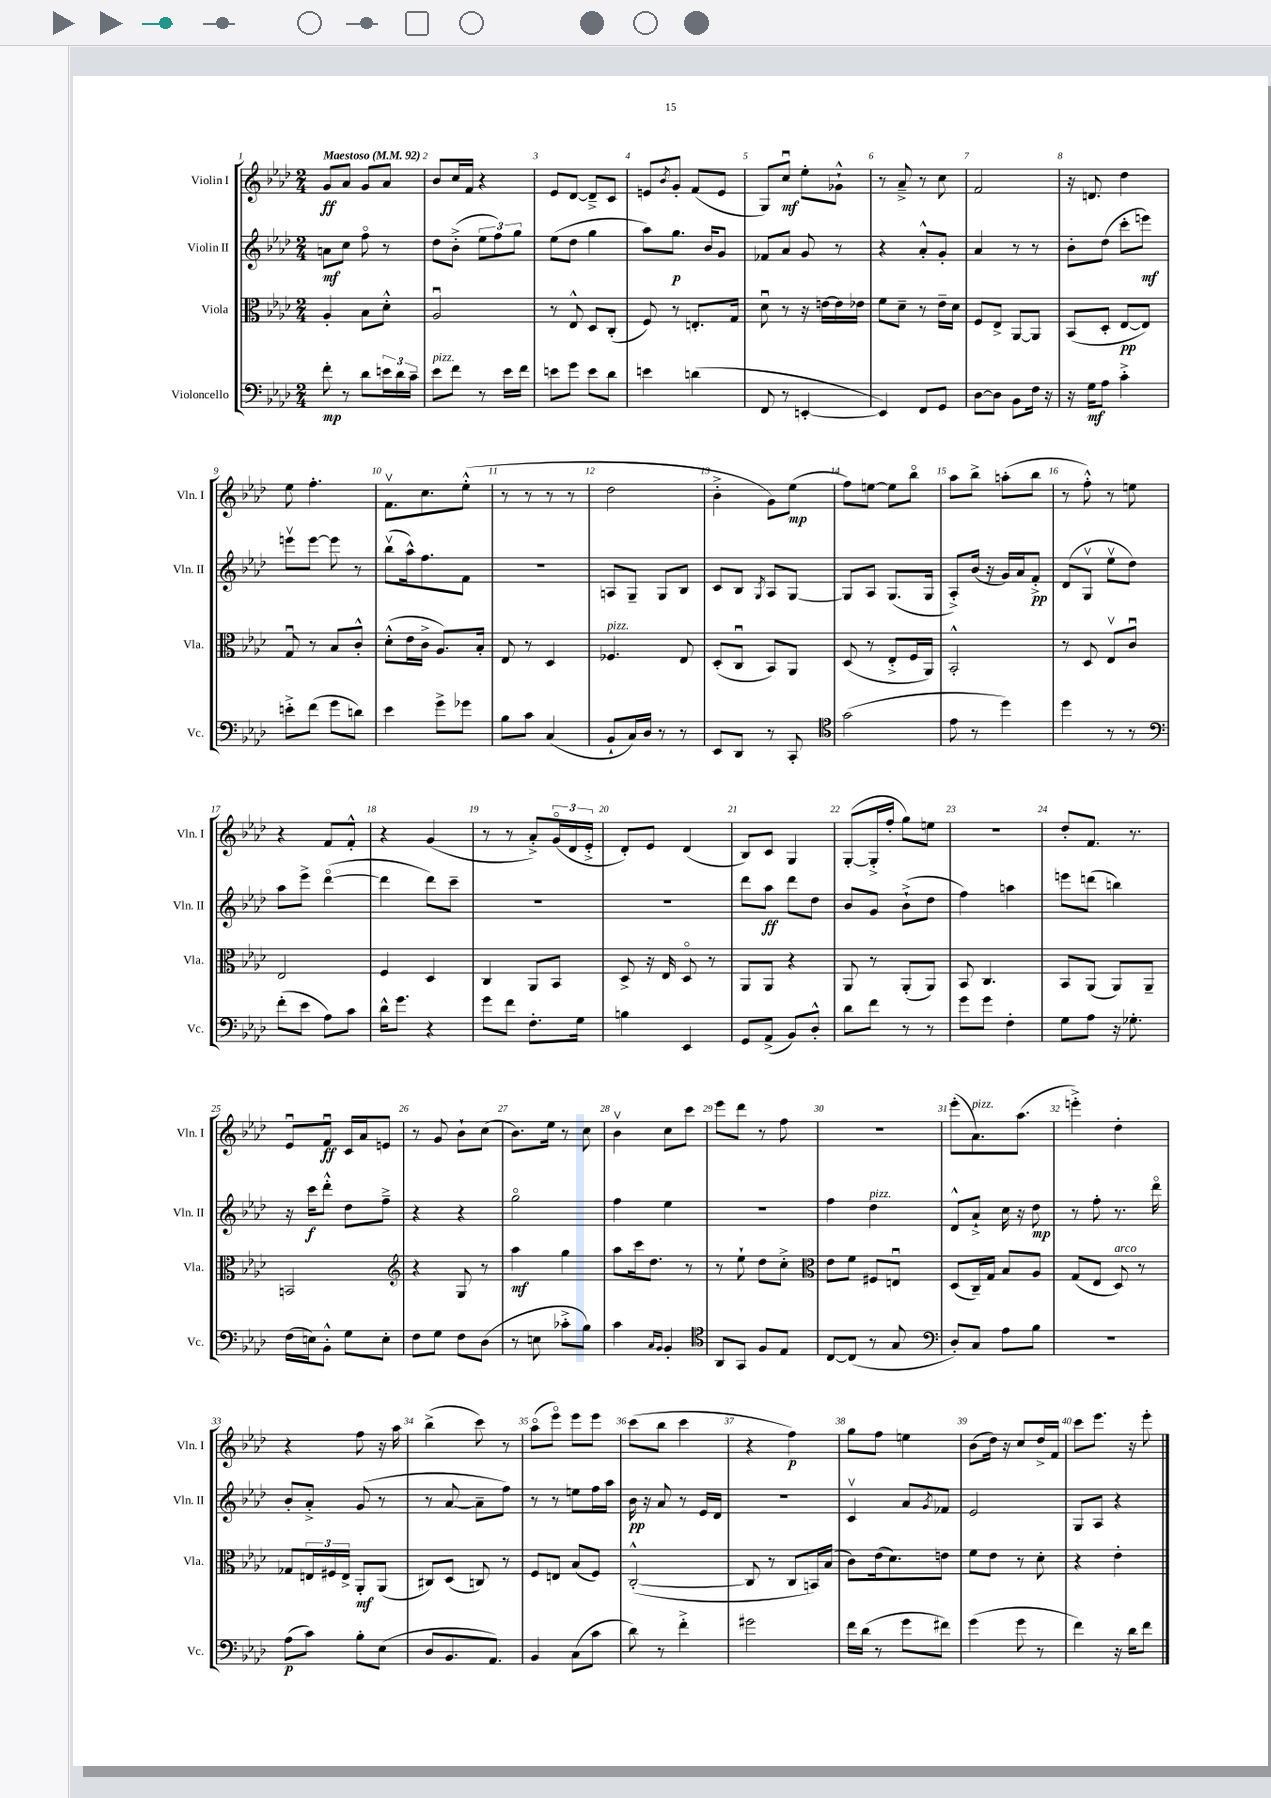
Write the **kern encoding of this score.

**kern	**kern	**kern	**kern
*staff4	*staff3	*staff2	*staff1
*clefF4	*clefC3	*clefG2	*clefG2
*k[b-e-a-d-]	*k[b-e-a-d-]	*k[b-e-a-d-]	*k[b-e-a-d-]
*M2/4	*M2/4	*M2/4	*M2/4
*MM92	*MM92	*MM92	*MM92
8f'	4A-'	8a	8g
8r	.	8cc	8a-
8d-	8B-	8ffo	8g
24e	8d-'^^	8r	8a-
24d-	.	.	.
24c~	.	.	.
=	=	=	=
8e-	2A-u	8dd-	8b-
8f	.	(8b-'^	16cc
.	.	.	16f
8r	.	12ee-	4r
.	.	12ff)	.
16e-	.	.	.
.	.	12gg	.
16f	.	.	.
=	=	=	=
8e	8r	(8ee-	8e-
8g	8E-^^	8dd-	[8d-
8e	8D-	4gg	8d-~^]
8d-	(8C'	.	8c
=	=	=	=
4e	8F)	8aa-)	8e
.	.	.	8qb-
.	8r	8.gg	8g'
(4d	8.E'	.	(8f
.	.	16b-	.
.	.	8g	8e
.	16G	.	.
=	=	=	=
8FF	8d-u	8f-	8G)
8r	8r	8a-	8ccu
[4EE'	16r	8g	8ee-'
.	[16e	.	.
.	16e]	8r	8g-`^^
.	16e-	.	.
=	=	=	=
4EE])	8f	4r	8r
.	8d-~	.	8a-~^
8FF	8r	8a-'^^	8r
8GG	16e-~	8g'	8cc
.	16d-	.	.
=	=	=	=
[8D-	8F	4a-	2f
8D-]	8E-^	.	.
8BB-	[8AA-	8r	.
16F	8AA-]	8r	.
16r	.	.	.
=	=	=	=
16r	(8BB-	8b-'	16r
16G	.	.	8.d
8A-	8D-'	(8dd-	.
4c'^	[8E-	8ccc'	4dd-
.	8E-])	8eee)	.
=	=	=	=
8e'^	8Gu	8eeev	8ee-
(8f	8r	[8eee	4.ff'
8g	8B-	8eee]	.
8d)	8c'^^	8r	.
=	=	=	=
4e-	(8d-'^^	(8bb-v	8.fv
.	16e-	16aa-^^)	.
.	16c^	8.ff	8.cc
8g^	8.A-)	.	.
8g-	.	8f	(8ee-'^^
.	16B-'	.	.
=	=	=	=
8B-	8E-	2r	8r
8c	8r	.	8r
(4C	4D-	.	8r
.	.	.	8r
=	=	=	=
8BB-`	4.F-	8A	2dd-
16C)	.	8G~	.
16D-	.	.	.
8r	.	8G	.
8r	8E-	8B-	.
=	=	=	=
8EE-	(8D-'	8c	4b-'^
8DD-	8Cu	8B-	.
.	.	8qG	.
8r	8BB-)	8A-	8g)
8CC'	8AA-	[8G	(8ee-
=	=	=	=
*clefC4	*	*	*
(2g	(8D-	8G]	8ff)
.	8r	8A-	[8ee
.	8E-'^	(8.G	8ee]
.	16F	.	8bb-o
.	16AA-)	16G	.
=	=	=	=
8e-	2BB-'^^	8A-'^)	8aa-
8r	.	(16b-	8bb-^
.	.	16r	.
4dd-)	.	16g)	(8aa'
.	.	16a-	.
.	.	8f'^	8bb-
=	=	=	=
4dd-	8r	(8d-	8r
.	8D-	8Gv	8ff'^^)
8r	8E-v	8ee-v	8r
8r	8cu	8dd-)	8ee
=	=	=	=
*clefF4	*	*	*
(8f'	2E-	8aa-	4r
8e-	.	8eee-^	.
8A-)	.	([4ddd-o	8f
8c	.	.	8f'^^
=	=	=	=
16d-^^	4F	4ddd-]	4r
8.g	.	.	.
4r	4D-	8ddd-)	(4g
.	.	8ccc~	.
=	=	=	=
8g	4C	2r	8r
8f	.	.	8r
8.F'	8AA-	.	8a-'^)
.	8BB-	.	(24go
.	.	.	24d-
16G	.	.	.
.	.	.	24e-'^
=	=	=	=
4B	8D-^	2r	8d-')
.	16r	.	8e-
.	16E-	.	.
4EE-	8D-o	.	(4d-
.	8r	.	.
=	=	=	=
8GG	8AA-	8ddd-	8B-)
(8AA-^	8AA-	8aa-	8c
8BB-)	4r	8ddd-	4G
8D-'^^	.	8dd-	.
=	=	=	=
8d-	8AA-	8b-	([8G'
8f	8r	8g	16G'^]
.	.	.	16ff'
8r	(8AA-'	(8b-`^	8gg)
8r	8AA-)	8dd-	8ee
=	=	=	=
8g	8BB-	4ff)	2r
8g	4.C	.	.
4F'	.	4aa	.
=	=	=	=
8G	8BB-	8eee	8dd-'
8A-	(8AA-	(8ddd	8.f
16r	8AA-)	4bb)	.
8.G-'	.	.	8.r
.	8AA-~	.	.
=	=	=	=
(16F	2BB	16r	8e-u
16E)	.	16ccc	.
8BB-'^^	.	8ddd-'^^	8fu
8G	.	8dd-	16c
.	.	.	16a-
8E'	.	8ff~^	8e
=	=	=	=
*	*clefG2	*	*
8F	4r	4r	8r
8G	.	.	8g
8F	8G	4r	8b-`
(8D-	8r	.	(8cc
=	=	=	=
8r	4aa-	2ggo	8.b-)
8E	.	.	.
.	.	.	16ee-
8c-'^	4gg	.	8r
8B-)	.	.	8cc
=	=	=	=
4c	8aa-	4ff	4b-v
.	16ccc	.	.
.	8.dd-	.	.
16qqC	.	.	.
16qqBB-	.	.	.
4BB-'	.	4ee-	8cc
.	8r	.	8ccc
=	=	=	=
*clefC4	*	*	*
8AA-	8r	2r	8eee-
8GG	8ee-`	.	8ddd-
8F	8dd-	.	8r
8E-	8cc'^	.	8ff
=	=	=	=
*	*clefC3	*	*
[8C	8e-	4ff	2r
(8C]	8f	.	.
8r	8F#	4dd-	.
8G	8Eu	.	.
=	=	=	=
*clefF4	*	*	*
8D-')	(8D-	8d-^^	(8eee-'
8C	16C~)	8a-`^	8.a-)
.	16G	.	.
8A-	8B-	16cc	.
.	.	16r	(8.aa-
8B-	8A-	8dd-	.
=	=	=	=
2r	(8G	8r	4eee'^)
.	8E-	8ff'	.
.	8D-)	8.r	4dd-'
.	8r	.	.
.	.	16ddd-o	.
=	=	=	=
(8A-	8G-	8b-'	4r
8c)	24E	8a-'^	.
.	24F#	.	.
.	24E^	.	.
8B-'	8AA-'	(8g	8ff
(8E-	(8AA-	8r	16r
.	.	.	16aa-
=	=	=	=
8D-	8C#)	8r	(4bb-^
8.BB-	(8D-	[8a-	.
.	8C)	8a-~]	8ccc)
8.AA-)	.	.	.
.	8r	8ff)	8r
=	=	=	=
4BB-	8F	8r	(8aa-o
.	8E	8r	8eee-o)
(8C	(8B-	8ee	8eee-
8c	8F)	16ff	8eee-
.	.	16aa-	.
=	=	=	=
8d-)	([2C'^^	16b-	(8ccc
.	.	16r	.
8r	.	8a-	8bb-
4f'^	.	8r	4ccc
.	.	16e-	.
.	.	16d-	.
=	=	=	=
2g#	8C]	2r	4r
.	8r	.	.
.	8C	.	4ff)
.	16BB)	.	.
.	(16B-	.	.
=	=	=	=
16f	8c)	4cv	8gg
(16d-	.	.	.
8r	(16e-	.	8ff
.	8.d-)	.	.
8g	.	8a-	4ee
.	.	8qg	.
8f#)	8e	8f-	.
=	=	=	=
(4g	8f	2e-	(8b-
.	8e-	.	16dd-)
.	.	.	16r
8g	8r	.	8cc
8r	8d-'	.	16dd-^
.	.	.	16f
=	=	=	=
4f)	4r	8G	8ccc
.	.	8A-	8.eee-
16r	4e-'	4r	.
16d-	.	.	16r
8f	.	.	8eee-'
==	==	==	==
*-	*-	*-	*-
